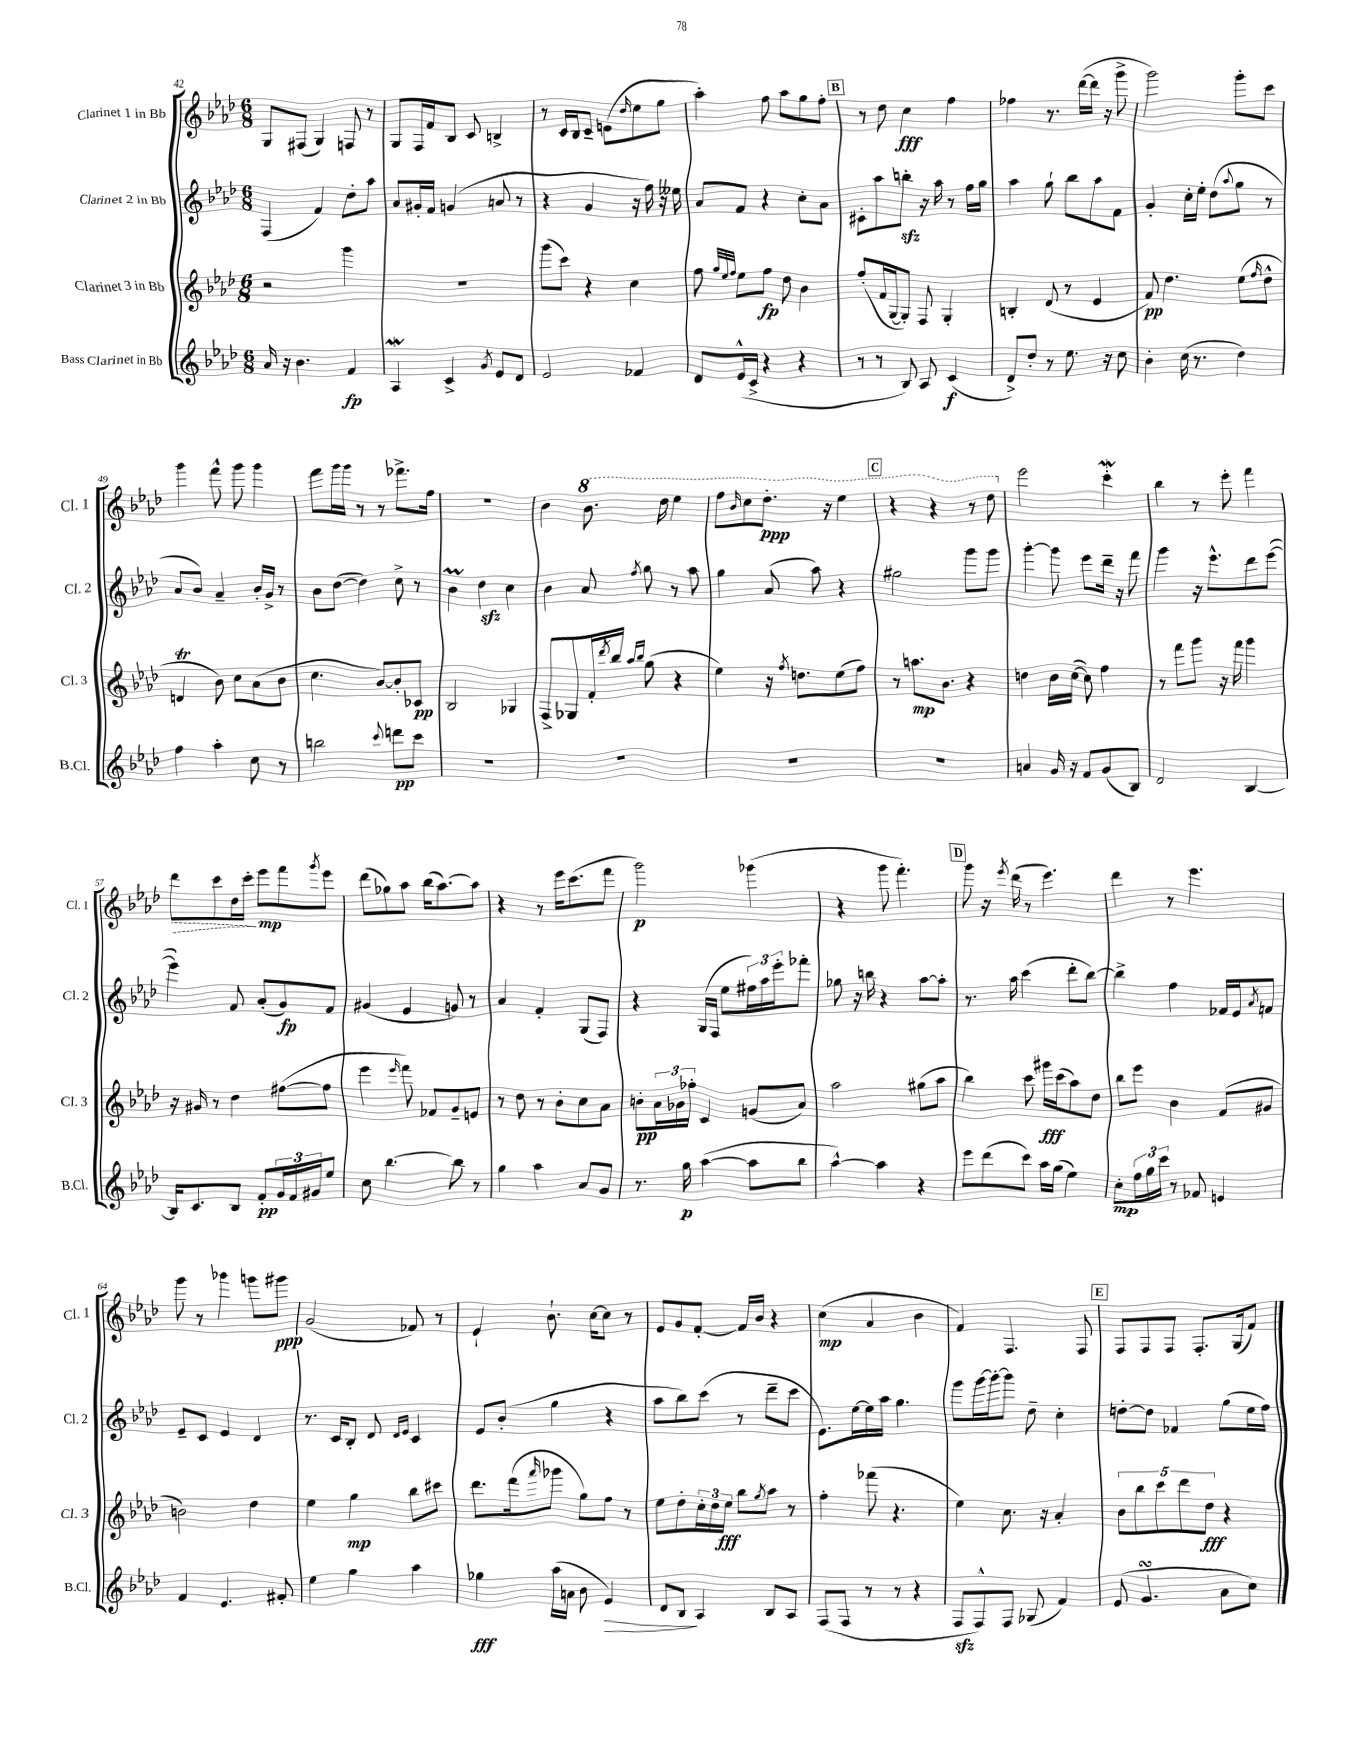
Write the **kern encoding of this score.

**kern	**kern	**kern	**kern
*staff4	*staff3	*staff2	*staff1
*clefG2	*clefG2	*clefG2	*clefG2
*k[b-e-a-d-]	*k[b-e-a-d-]	*k[b-e-a-d-]	*k[b-e-a-d-]
*M6/8	*M6/8	*M6/8	*M6/8
16a-	2r	(4F	8G
16r	.	.	.
4.b-	.	.	(8F#
.	.	4f)	4G)
4f	4ggg	8dd-'	8F
.	.	8aa-	8r
=	=	=	=
4A-	2.r	8a-	8G
.	.	16g#'	16F
.	.	16f	16f
4c^	.	(4g	8B-
.	.	.	8c
8qg	.	.	.
8e-	.	8a	4B^
8d-	.	8r	.
=	=	=	=
2e-	(8ggg	4r	8r
.	8ccc)	.	16c
.	.	.	16B-
.	4r	4g	8c~
.	.	.	(8e
.	.	.	16qqdd-
4f-	4cc	16r	8ee-
.	.	16ff)	.
.	.	16r	8gg
.	.	16ee--	.
=	=	=	=
8d-	8ff	8a-	4aa-')
.	32qqgg	.	.
.	32qqee-	.	.
.	32qqff	.	.
(16e-^^	8ee-	8f	.
16c^	.	.	.
4r	8ff	4r	8ff
.	8dd-	.	8aa-
4r	4b-	8cc'	8gg
.	.	8a-	8ff'
=	=	=	=
8r	(8ff'	8c#'	8r
8r	16f	8aa-	8dd-
.	[16G	.	.
8B-)	8G'])	8bb'	4cc
8A-	8F	16r	.
.	.	16aa-	.
(4c	4G'	8r	4ff
.	.	16ff	.
.	.	16gg	.
=	=	=	=
8d-^)	4B'	4aa-	4ff-
8dd-'	.	.	.
8r	(8d-	8gg`	8.r
8.ee-	8r	8bb-	.
.	.	.	([16ddd-
.	4e-	8aa-	16ddd-]
16r	.	.	16r
8cc	.	8f	8ggg^
=	=	=	=
4b-'	8f)	4g'	2ggg)
.	4.dd-	.	.
(16cc	.	16cc'	.
8.r	.	16ee-'	.
.	.	(8dd-	.
.	.	8qqaa-	.
4dd-)	(8ee-	8gg	8ggg'
.	16qqff	.	.
.	8dd-^^	8r	8ccc
=	=	=	=
4ff	4d	8a-	4ggg
.	.	8b-)	.
4aa-'	8b-)	4a-~	8fff^^
.	8cc	.	8ggg
8cc	(8a-	16b-'	4ggg
.	.	16g^	.
8r	8b-	8r	.
=	=	=	=
2bb	4.cc	8b-	8fff
.	.	([8dd-	16ggg
.	.	.	16ggg
.	.	4dd-])	8r
.	[8b-)	.	8r
8qqccc	.	.	.
8ddd	8b-']	8cc^	8.fff-^
8ccc	8c-	8r	.
.	.	.	16ff
=	=	=	=
2.r	2B-	4b-	2.r
.	.	4dd-	.
.	4G-	4cc	.
=	=	=	=
2.r	8F^	4b-	4b-
.	8G-	.	.
.	16f'	8a-	8.bb-
.	8qddd-	.	.
.	16bb-	.	.
.	16qqaa-	.	.
.	16qqbb-	8qff	.
.	(8gg	8gg	.
.	.	.	16ddd-
.	4r	8r	4eee-
.	.	8aa-	.
=	=	=	=
2.r	4ee-)	4gg	8fff
.	.	.	16qqbb-
.	.	.	8ccc
.	16r	(8a-	8.ddd-'
.	8qff	.	.
.	8.dd	.	.
.	.	8aa-)	.
.	.	.	16r
.	(8ee-	4r	4eee-
.	8ff)	.	.
=	=	=	=
2.r	8r	2gg#	4r
.	8.aa	.	.
.	.	.	4r
.	8.b-	.	.
.	4r	8ggg	8r
.	.	8ggg	8ddd-
=	=	=	=
4a	4dd	[4ggg'	2eee-
16g	16b-	8ggg]	.
16r	([16cc	.	.
8f	8cc])	8eee-	.
(8g	4ff	16ddd-~	4ccc'
.	.	16r	.
8B-)	.	8fff	.
=	=	=	=
2d-	8r	4ggg	4bb-
.	8fff	.	.
.	8ggg	16r	8r
.	.	8.eee-^^	.
.	16r	.	8eee-'
.	16fff	.	.
[4B-	4ggg	8ddd-	4fff
.	.	([8eee-	.
=	=	=	=
16B-]	16r	4eee-])	8ddd-
8.c	16g#	.	.
.	8r	.	8ccc
8B-	4dd-	8f	16dd-
.	.	.	16ccc'
8f'	.	(8a-'	8eee-
24g	([8ff#	8g)	8fff
24f	.	.	.
24g#	.	.	.
.	.	.	8qggg
8ee-	8ff#]	8f	8eee-
=	=	=	=
8cc	4eee-	(4g#	(8ddd-
[4.bb-	.	.	8gg-)
.	16qqeee-	.	.
.	8fff)	4e-	8aa-
.	8f-	.	(16bb-
.	.	.	[8.aa-)
8bb-]	8g~	8g)	.
8r	8e	8r	8aa-]
=	=	=	=
4gg	8r	4a-	4r
.	8dd-	.	.
4aa-	8r	4f'	8r
.	8b-'	.	16eee-
.	.	.	(8.ccc
8a-	8cc	(8G	.
8g	8a-	8F)	8fff
=	=	=	=
8.r	8b'	4r	2ggg)
.	24a-	.	.
.	24g-	.	.
16gg	.	.	.
.	24ff-'	.	.
([4aa-	4c	(16G	.
.	.	16F	.
.	.	8ee-	.
8aa-]	(8g	24ff#)	(4ggg-
.	.	24aa-	.
.	.	24eee-'	.
8bb-	8a-)	8fff-'	.
=	=	=	=
[4aa-^^)	2aa-	8gg-	4r
.	.	16r	.
.	.	16bb	.
4aa-]	.	4r	8ggg
.	.	.	4.fff')
4r	(8gg#	[8aa-	.
.	8aa-	8aa-']	.
=	=	=	=
8eee-	4bb-)	8.r	8ggg
(8ddd-	.	.	16r
.	.	.	8qeee-
.	.	16aa-	(16ddd-
8ccc)	8ccc	(4ccc	8r
16aa-	16ggg#	.	4.eee-)
(16gg	(16ccc	.	.
4ee-)	8aa-)	8ddd-'	.
.	8dd-	[8bb-)	.
=	=	=	=
8cc'	8bb-	4bb-^]	4ddd-
24ff	8eee-	.	.
24gg	.	.	.
24ccc	.	.	.
8r	4b-	4ff	8r
8f-	.	.	4.eee-
4e	(8f	16f-	.
.	.	16e-	.
.	.	8qa-	.
.	8g#	8f	.
=	=	=	=
4f	2b)	8e-~	8ggg
.	.	8c	8r
4.e-	.	4e-	4ggg-
.	4dd-	4d-	8ggg
8f#'	.	.	8ggg#
=	=	=	=
4ee-	4ee-	8.r	(2g
.	.	16c	.
4gg	4gg	8B-'	.
.	.	8d-	.
.	.	16qqd-	.
.	.	16qqe-	.
4aa-	8bb-	4c	8f-)
.	8ccc#	.	8r
=	=	=	=
4gg-	8.ddd-	8e-	4e-`
.	.	(8b-'	.
.	(16fff	.	.
.	16qqaaa-	.	.
(16aa-	8ggg-	4gg	8.b-`
16a	.	.	.
8b-	8gg)	.	.
.	.	.	[16cc
4e-)	8ff	4r	8cc]
.	8r	.	8r
=	=	=	=
8d-	8ee-	8aa-	8e-
8B-	8dd-'	8bb-)	8g
4A-	24cc'	(8ccc	[8f'
.	24dd-	.	.
.	24ee-	.	.
.	8bb-	8r	16f]
.	.	.	16b-
.	8qgg	.	.
8B-	8aa-	8ddd-~	4r
8A-	8r	8ccc	.
=	=	=	=
(8F	4ff'	8.e-)	(4cc
8F	.	.	.
.	.	[16ee-	.
8r	(8fff-	16ee-]	4a-
.	.	16aa-	.
8r	4.r	4.gg	.
4r	.	.	4b-
=	=	=	=
8F	4ee-)	8ggg	4f)
8F^^)	.	[16ggg	.
.	.	16ggg'_	.
8F	8.cc	8ggg]	4.F
(8G-	.	8dd-~	.
.	16r	.	.
4f)	4a-'	4cc'	.
.	.	.	8F
=	=	=	=
(8e-	10b-	[8dd'	8F
.	10bb-	.	.
4.g	.	8dd]	8F
.	10ccc	.	.
.	.	4f-	8F
.	10ddd-	.	.
.	.	.	8.F'
.	10dd-	.	.
8a-	4r	(8gg	.
.	.	.	(16G
8cc)	.	16ee-	8f)
.	.	16ff)	.
==	==	==	==
*-	*-	*-	*-
